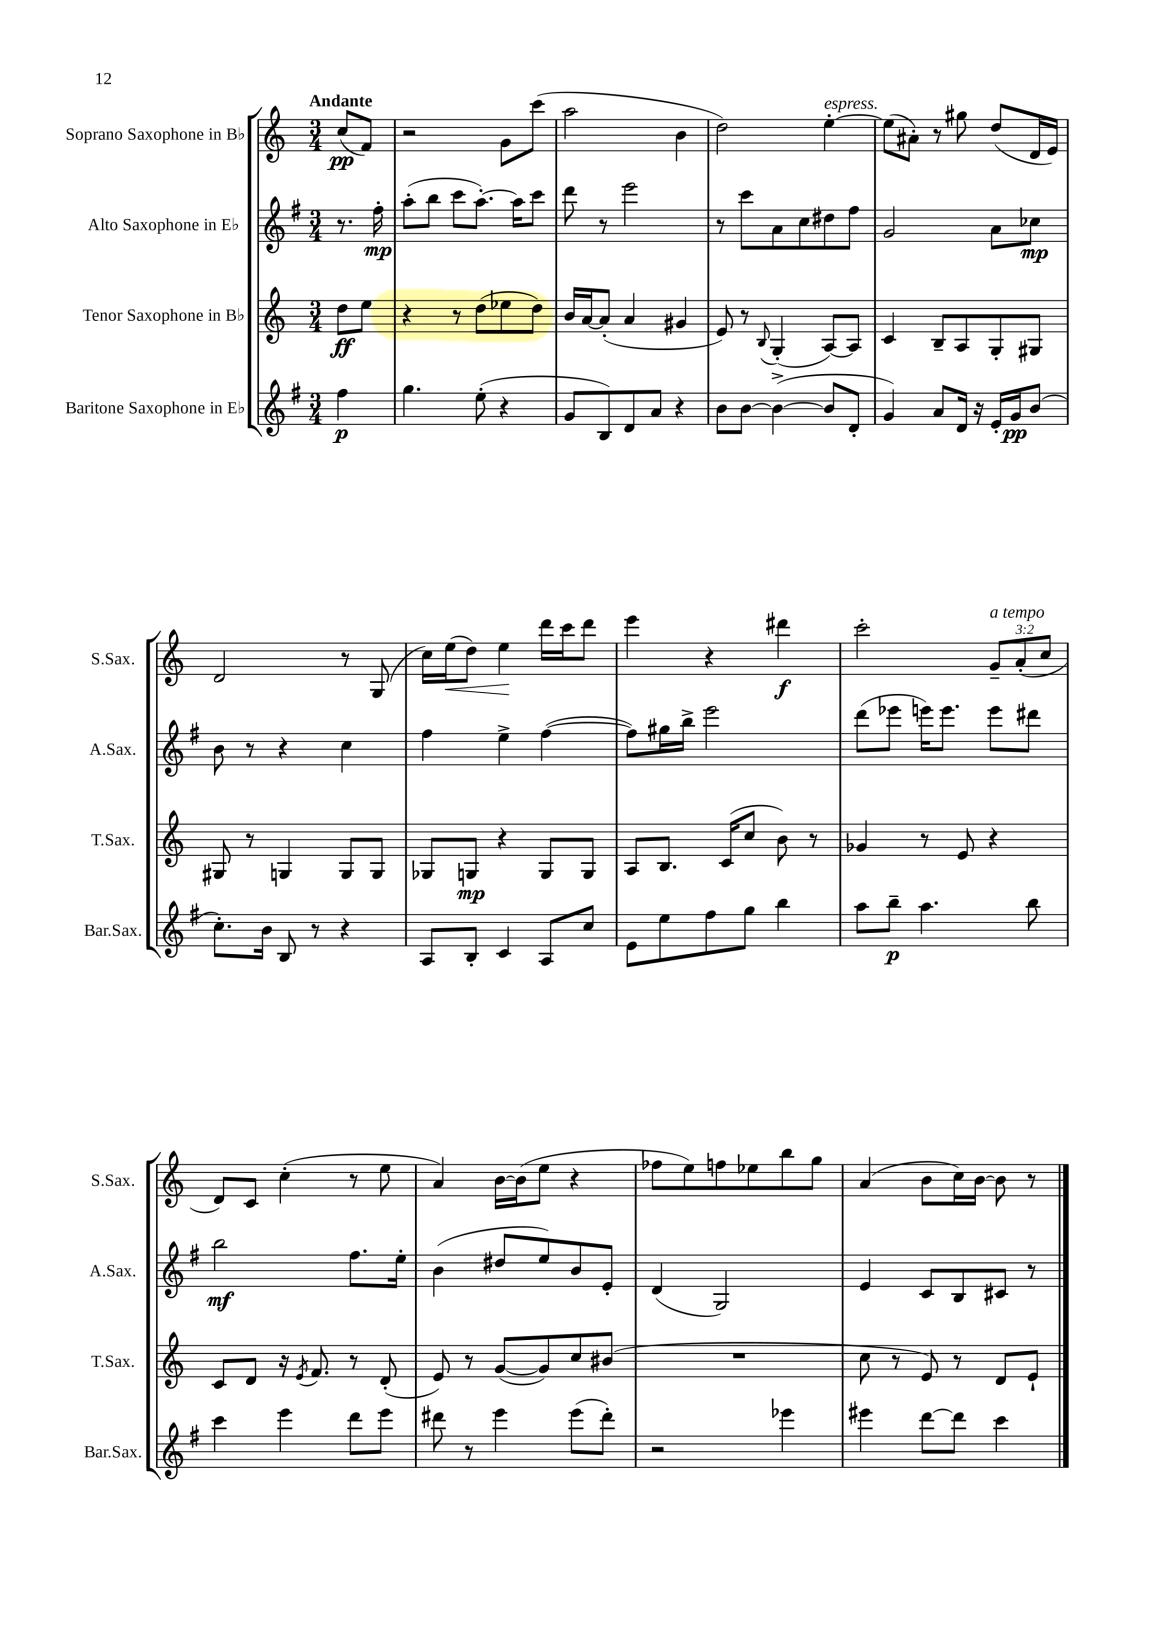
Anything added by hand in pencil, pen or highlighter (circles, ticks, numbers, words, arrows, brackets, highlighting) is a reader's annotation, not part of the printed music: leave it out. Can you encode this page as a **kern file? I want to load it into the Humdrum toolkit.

**kern	**dynam	**kern	**dynam	**kern	**dynam	**kern	**dynam
*part4	*part4	*part3	*part3	*part2	*part2	*part1	*part1
*staff4	*staff4	*staff3	*staff3	*staff2	*staff2	*staff1	*staff1
*I"Baritone Saxophone in E♭	*	*I"Tenor Saxophone in B♭	*	*I"Alto Saxophone in E♭	*	*I"Soprano Saxophone in B♭	*
*I'Bar.Sax.	*	*I'T.Sax.	*	*I'A.Sax.	*	*I'S.Sax.	*
*clefG2	*	*clefG2	*	*clefG2	*	*clefG2	*
*k[f#]	*	*k[]	*	*k[f#]	*	*k[]	*
*M3/4	*	*M3/4	*	*M3/4	*	*M3/4	*
=	=	=	=	=	=	=	=
!	!	!	!	!	!	!LO:TX:a:B:t=Andante	!
4ff#\	p	8dd\L	ff	8.r	.	(8cc/L	pp
.	.	8ee\J	.	.	.	8f/J)	.
.	.	.	.	16ff#'\	mp	.	.
=1	=1	=1	=1	=1	=1	=1	=1
4.gg\	.	4r	.	(8aa'\L	.	2r	.
.	.	.	.	8bb\J	.	.	.
.	.	8r	.	8ccc\L	.	.	.
(8ee'\	.	(8dd\L	.	[8.aa'\J)	.	.	.
4r	.	8ee-X\	.	.	.	8g\L	.
.	.	.	.	16aa\KL]	.	.	.
.	.	8dd\J)	.	8ccc\J	.	(8ccc\J	.
=2	=2	=2	=2	=2	=2	=2	=2
8g/L	.	16b/LL	.	8ddd\	.	2aa\	.
.	.	[16a/J	.	.	.	.	.
8B/)	.	(8a'/J]	.	8r	.	.	.
8d/	.	4a/	.	2eee\	.	.	.
8a/J	.	.	.	.	.	.	.
4r	.	4g#X/	.	.	.	4b\	.
=3	=3	=3	=3	=3	=3	=3	=3
8b\L	.	8e/)	.	8r	.	2dd\)	.
[8b\J	.	8r	.	8ccc\L	.	.	.
.	.	8qqB/	.	.	.	.	.
(4b^\_	.	(4G'/	.	8a\	.	.	.
.	.	.	.	8cc\	.	.	.
!	!	!	!	!	!	!LO:TX:a:i:t=espress.	!
8b/L]	.	[8A/L)	.	8dd#X\	.	[4ee'\	.
8d'/J	.	8A/J]	.	8ff#\J	.	.	.
=4	=4	=4	=4	=4	=4	=4	=4
4g/)	.	4c/	.	2g/	.	(8ee\L]	.
.	.	.	.	.	.	8a#X'\J)	.
8a/L	.	8B~/L	.	.	.	8r	.
16d/Jk	.	8A/	.	.	.	8gg#X\	.
16r	.	.	.	.	.	.	.
16e'/LL	.	8G'/	.	8a\L	.	(8dd/L	.
16g/J	pp	.	.	.	.	.	.
(8b/J	.	8G#X/J	.	8cc-X\J	mp	16d/L	.
.	.	.	.	.	.	16e/JJ)	.
!!LO:LB:g=z
=5	=5	=5	=5	=5	=5	=5	=5
8.cc'\L)	.	8G#X/	.	8b\	.	2d/	.
.	.	8r	.	8r	.	.	.
16b\Jk	.	.	.	.	.	.	.
8B/	.	4Gn/	.	4r	.	.	.
8r	.	.	.	.	.	.	.
4r	.	8G/L	.	4cc\	.	8r	.
.	.	8G/J	.	.	.	(8G/	.
=6	=6	=6	=6	=6	=6	=6	=6
8A/L	.	8G-X/L	.	4ff#\	.	16cc\LL)	.
!	!	!	!	!	!	!	!LO:HP:b
.	.	.	.	.	.	(16ee\J	<
8B'/J	.	8Gn/J	mp	.	.	8dd\J)	.
4c/	.	4r	.	4ee^\	.	4ee\	.
8A/L	.	8G/L	.	([4ff#\	.	16ddd\LL	[
.	.	.	.	.	.	16ccc\J	.
8cc/J	.	8G/J	.	.	.	8ddd\J	.
=7	=7	=7	=7	=7	=7	=7	=7
8e\L	.	8A/L	.	8ff#\L])	.	4eee\	.
8ee\	.	8.B/J	.	16gg#X\L	.	.	.
.	.	.	.	16bb^\JJ	.	.	.
8ff#\	.	.	.	2eee\	.	4r	.
.	.	(16c/KL	.	.	.	.	.
8gg\J	.	8cc/J	.	.	.	.	.
4bb\	.	8b\)	.	.	.	4ddd#X\	f
.	.	8r	.	.	.	.	.
=8	=8	=8	=8	=8	=8	=8	=8
8aa\L	.	4g-X/	.	(8ddd\L	.	2ccc'\	.
8bb~\J	p	.	.	8eee-X\J	.	.	.
4.aa\	.	8r	.	16eeen\KL)	.	.	.
.	.	.	.	8.eee\J	.	.	.
.	.	8e/	.	.	.	.	.
!	!	!	!	!	!	!LO:TX:a:i:t=a tempo	!
.	.	4r	.	8eee\L	.	12g~/L	.
.	.	.	.	.	.	(12a'/	.
8bb\	.	.	.	8ddd#X\J	.	.	.
.	.	.	.	.	.	12cc/J	.
!!LO:LB:g=z
=9	=9	=9	=9	=9	=9	=9	=9
4ccc\	.	8c/L	.	2bb\	mf	8d/L)	.
.	.	8d/J	.	.	.	8c/J	.
4eee\	.	16r	.	.	.	(4cc'\	.
.	.	8qe/	.	.	.	.	.
.	.	8.f/	.	.	.	.	.
8ddd\L	.	8r	.	8.ff#\L	.	8r	.
8eee\J	.	(8d'/	.	.	.	8ee\	.
.	.	.	.	16ee'\Jk	.	.	.
=10	=10	=10	=10	=10	=10	=10	=10
8ddd#X\	.	8e/)	.	(4b\	.	4a/)	.
8r	.	8r	.	.	.	.	.
4eee\	.	([8g/L	.	8dd#X/L	.	[16b\LL	.
.	.	.	.	.	.	(16b\J]	.
.	.	8g/])	.	8ee/)	.	8ee\J	.
(8eee\L	.	8cc/	.	8b/	.	4r	.
8ddd#'\J)	.	(8b#X/J	.	8e'/J	.	.	.
=11	=11	=11	=11	=11	=11	=11	=11
2r	.	2.r	.	(4d/	.	8ff-X\L	.
.	.	.	.	.	.	8ee\)	.
.	.	.	.	2G/)	.	8ffn\	.
.	.	.	.	.	.	8ee-X\	.
4eee-X\	.	.	.	.	.	8bb\	.
.	.	.	.	.	.	8gg\J	.
=12	=12	=12	=12	=12	=12	=12	=12
4eee#X\	.	8cc\	.	4e/	.	(4a/	.
.	.	8r	.	.	.	.	.
[8ddd\L	.	8e/)	.	8c/L	.	8b\L	.
8ddd\J]	.	8r	.	8B/	.	16cc\L)	.
.	.	.	.	.	.	[16b\JJ	.
4ccc\	.	8d/L	.	8c#X/J	.	8b\]	.
.	.	8e`/J	.	8r	.	8r	.
==	==	==	==	==	==	==	==
*-	*-	*-	*-	*-	*-	*-	*-
